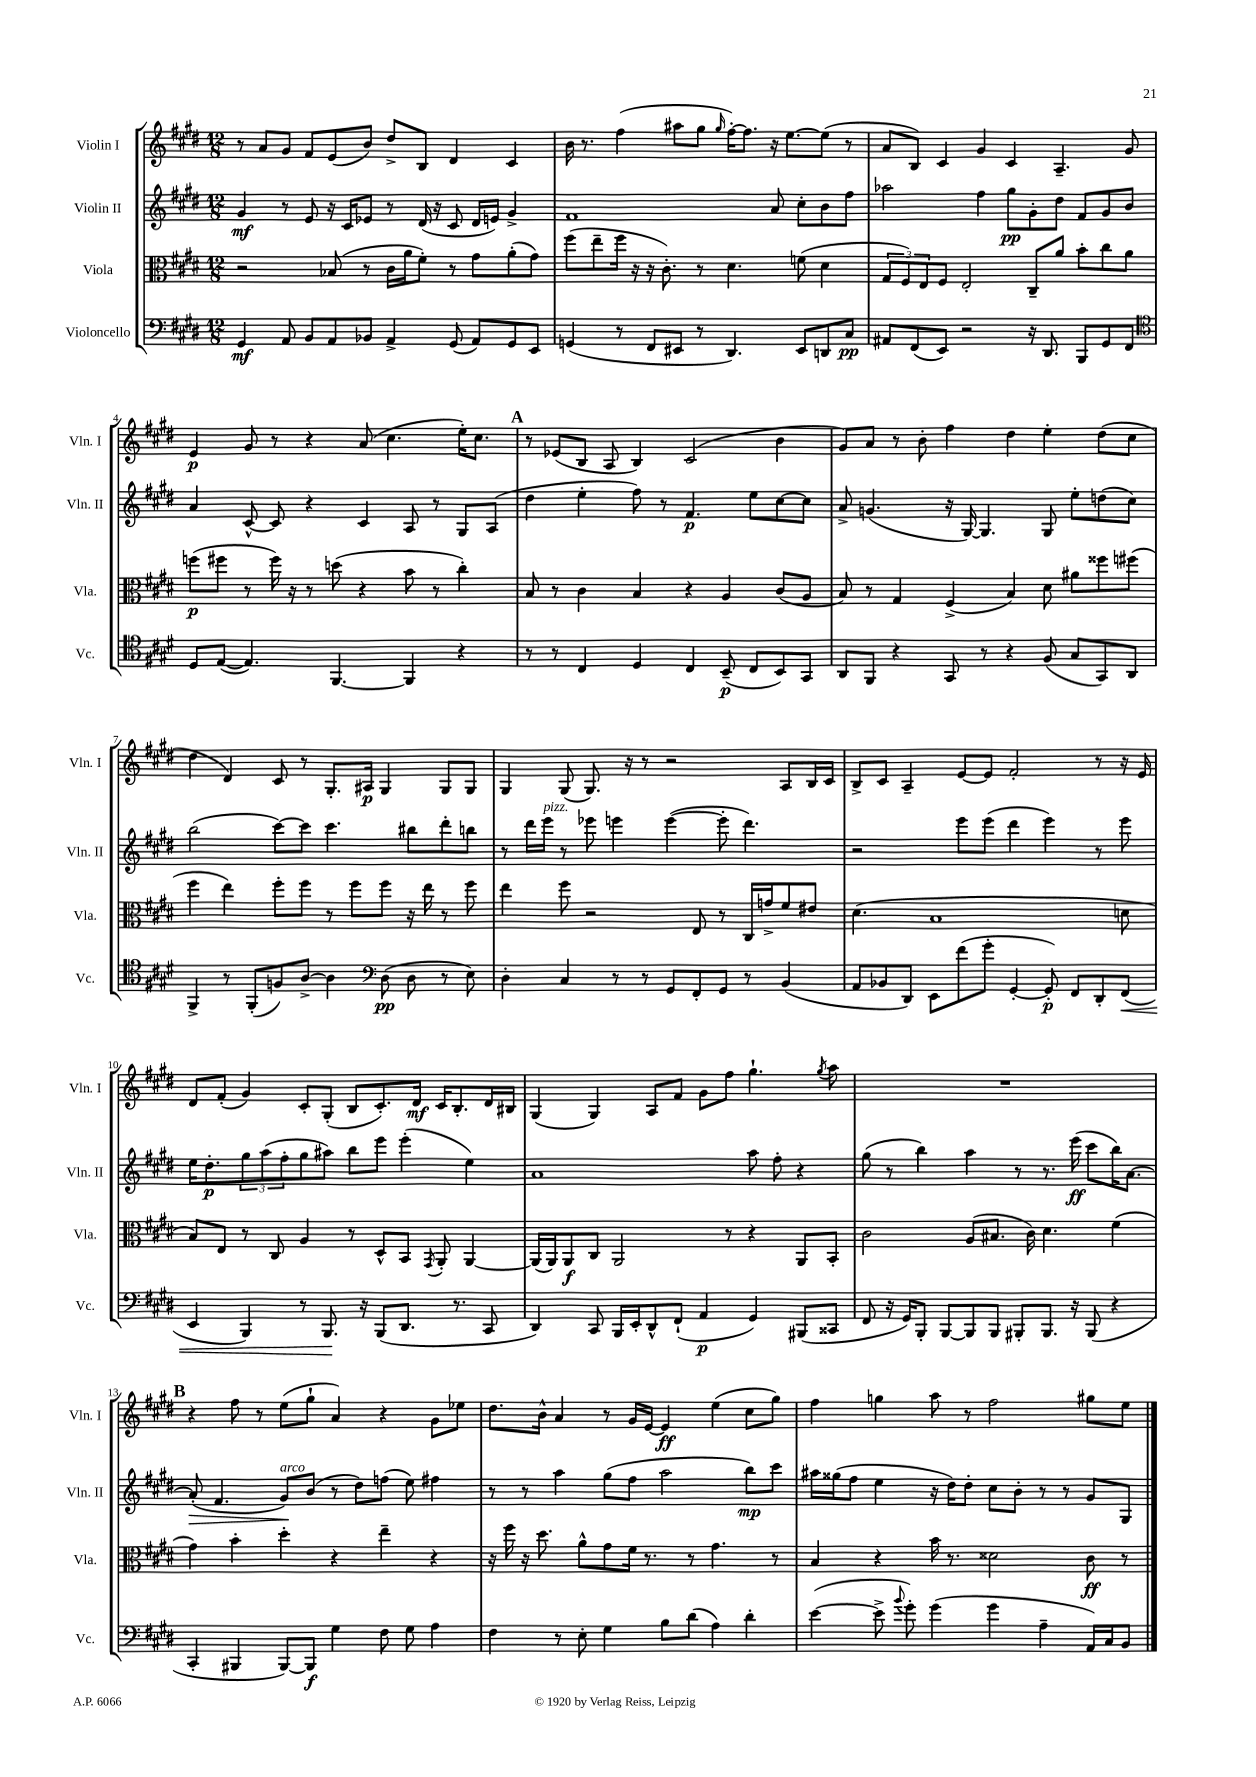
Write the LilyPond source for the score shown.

<<
\new StaffGroup <<
\new Staff = "s0" \with { instrumentName = "Violin I" shortInstrumentName = "Vln. I" } {
    \clef treble \key e \major \numericTimeSignature \time 12/8
    r8 a'8 gis'8 fis'8 e'8( b'8) dis''8-> b8 dis'4 cis'4 |
    b'16 r8. fis''4( ais''8 gis''8 \grace { gis''16 } fis''16~-.) fis''8. r16 e''8.~ e''8( r8 |
    a'8 b8) cis'4 gis'4 cis'4 a4.-- gis'8 |
    e'4\p gis'8 r8 r4 a'8( cis''4. e''16-.) cis''8. |
    \mark \markup { \bold "A" } r8 ees'8( b8 a8 b4) cis'2( b'4 |
    gis'8) a'8 r8 b'8-. fis''4 dis''4 e''4-. dis''8( cis''8 |
    dis''4 dis'4) cis'8 r8 gis8.-. ais16\p gis4 gis8 gis8 |
    gis4 gis8( gis8.) r16 r8 r2 a8 b16 cis'16 |
    b8-> cis'8 a4-- e'8~ e'8 fis'2-. r8 r16 e'16 |
    dis'8 fis'8-.( gis'4) cis'8-. gis8-.( b8 cis'8.-.) dis'16\mf cis'16 b8.-. dis'16 bis16 |
    gis4( gis4) a8 fis'8 gis'8 fis''8 gis''4.-! \acciaccatura { gis''8 } a''8 |
    R1. |
    \mark \markup { \bold "B" } r4 fis''8 r8 e''8( gis''8-! a'4) r4 gis'8 ees''8 |
    dis''8. b'16-^ a'4 r8 gis'16 e'16~ e'4\ff e''4( cis''8 gis''8) |
    fis''4 g''4 a''8 r8 fis''2 gis''8 e''8 \bar "|." |
}
\new Staff = "s1" \with { instrumentName = "Violin II" shortInstrumentName = "Vln. II" } {
    \clef treble \key e \major \numericTimeSignature \time 12/8
    gis'4\mf r8 e'8 r16 cis'16 ees'8 r8 dis'16( r16 cis'8 dis'16 e'16) gis'4-> |
    fis'1 a'8 cis''8-. b'8 fis''8 |
    aes''2 fis''4 gis''8\pp gis'8-. dis''8 fis'8 gis'8 b'8 |
    a'4 cis'8~-^ cis'8 r4 cis'4 a8 r8 gis8 a8( |
    \mark \markup { \bold "A" } dis''4 e''4-. fis''8) r8 fis'4.\p e''8 cis''8~ cis''8 |
    a'8-> g'4.( r16 gis16~) gis4. gis8 e''8-. d''8( cis''8) |
    b''2( cis'''8~) cis'''8 cis'''4. bis''8 dis'''8-. b''8 |
    r8 dis'''16 e'''16^\markup { \italic "pizz." } r8 ees'''8 e'''4 e'''4~( e'''8-. dis'''4.) |
    r2 e'''8 e'''8( dis'''4 e'''4) r8 e'''8 |
    e''16 dis''8.-.\p \tuplet 3/2 { gis''8 a''8( fis''8-. } gis''8 ais''8) b''8 e'''8 e'''4-.( e''4) |
    a'1 a''8 fis''8-. r4 |
    gis''8( r8 b''4) a''4 r8 r8. e'''16\ff( cis'''8 b''16) a'8.~ |
    \mark \markup { \bold "B" } a'8-.\>( fis'4. gis'8\!^\markup { \italic "arco" }) b'8( r8 dis''8) f''8( e''8) fis''4 |
    r8 r8 a''4 gis''8( fis''8 a''2 b''8\mp) cis'''8 |
    ais''16 gisis''16( fis''8 e''4 r16 dis''16) dis''8-. cis''8 b'8-. r8 r8 gis'8 gis8 \bar "|." |
}
\new Staff = "s2" \with { instrumentName = "Viola" shortInstrumentName = "Vla." } {
    \clef alto \key e \major \numericTimeSignature \time 12/8
    r2 bes8( r8 cis'16 a'16 fis'8-.) r8 gis'8 a'8-.( gis'8) |
    fis''8( e''8-- fis''16 r16 r16 cis'8.-.) r8 dis'4. f'8( dis'4 |
    \tuplet 3/2 { gis8 fis8) e8 } fis8 e2-. cis8-- a'8 b'8-. cis''8 a'8 |
    f''8\p( fis''8 r8 fis''16) r16 r8 d''8( r4 b'8 r8 cis''4-.) |
    \mark \markup { \bold "A" } b8 r8 cis'4 b4 r4 a4 cis'8( a8 |
    b8) r8 gis4 fis4->( b4) dis'8 ais'8 fisis''8 fis''8( |
    fis''4 e''4) fis''8-. fis''8 r8 fis''8 fis''8 r16 e''16 r8 fis''8 |
    e''4 fis''8 r2 e8 r8 cis16 g'16-> fis'8 eis'8 |
    dis'4.( b1 d'8 |
    b8) e8 r8 cis8 a4 r8 dis8-^ b,8 \acciaccatura { gis,8 } a,8-. a,4~ |
    a,16( a,16) a,8\f cis8 a,2 r8 r4 a,8 b,8-. |
    cis'2 a8( bis8. cis'16) dis'4. fis'4( |
    \mark \markup { \bold "B" } gis'4) b'4-. dis''4-. r4 e''4-- r4 |
    r16 fis''16 r16 dis''8. a'8-^ gis'8 fis'16 r8. r8 gis'4. r8 |
    b4 r4 b'16 r8. disis'2 cis'8\ff r8 \bar "|." |
}
\new Staff = "s3" \with { instrumentName = "Violoncello" shortInstrumentName = "Vc." } {
    \clef bass \key e \major \numericTimeSignature \time 12/8
    gis,4\mf a,8 b,8 a,8 bes,8 a,4-> gis,8( a,8) gis,8 e,8 |
    g,4( r8 fis,8 eis,8 r8 dis,4.) eis,8 d,8 cis8\pp |
    ais,8 fis,8( e,8) r2 r16 dis,8. b,,8 gis,8 fis,8 |
    \clef tenor dis8 e8~( e4.) fis,4.~ fis,4 r4 |
    \mark \markup { \bold "A" } r8 r8 cis4 dis4 cis4 b,8--\p( cis8 b,8) gis,8 |
    a,8 fis,8 r4 gis,8 r8 r4 fis8( gis8 gis,8) a,8 |
    fis,4-> r8 fis,8-.( f8) a8~-> a4 \clef bass dis8\pp( dis8 r8 e8) |
    dis4-. cis4 r8 r8 gis,8 fis,8-. gis,8 r8 b,4( |
    a,8 bes,8 dis,8) e,8 fis'8( gis'8-. gis,4~-. gis,8-.\p) fis,8 dis,8-. fis,8\<( |
    e,4 b,,4) r8 b,,8.\! r16 b,,8( dis,8. r8. cis,8 |
    dis,4) cis,8 b,,16 e,16-. dis,8-^ fis,8-!( a,4\p gis,4) bis,,8( cisis,8 |
    fis,8 r16 gis,16) b,,8-. b,,8~ b,,8 b,,8 bis,,8-. bis,,8. r16 bis,,8( r4 |
    \mark \markup { \bold "B" } cis,4-. bis,,4 bis,,8~) bis,,8\f gis4 fis8 gis8 a4 |
    fis4 r8 e8-. gis4 b8 dis'8( a4) dis'4-. |
    e'4~( e'8-> \appoggiatura { b'8 } gis'8-.) gis'4( gis'4 a4-- a,16) cis16 b,8 \bar "|." |
}
>>
>>
